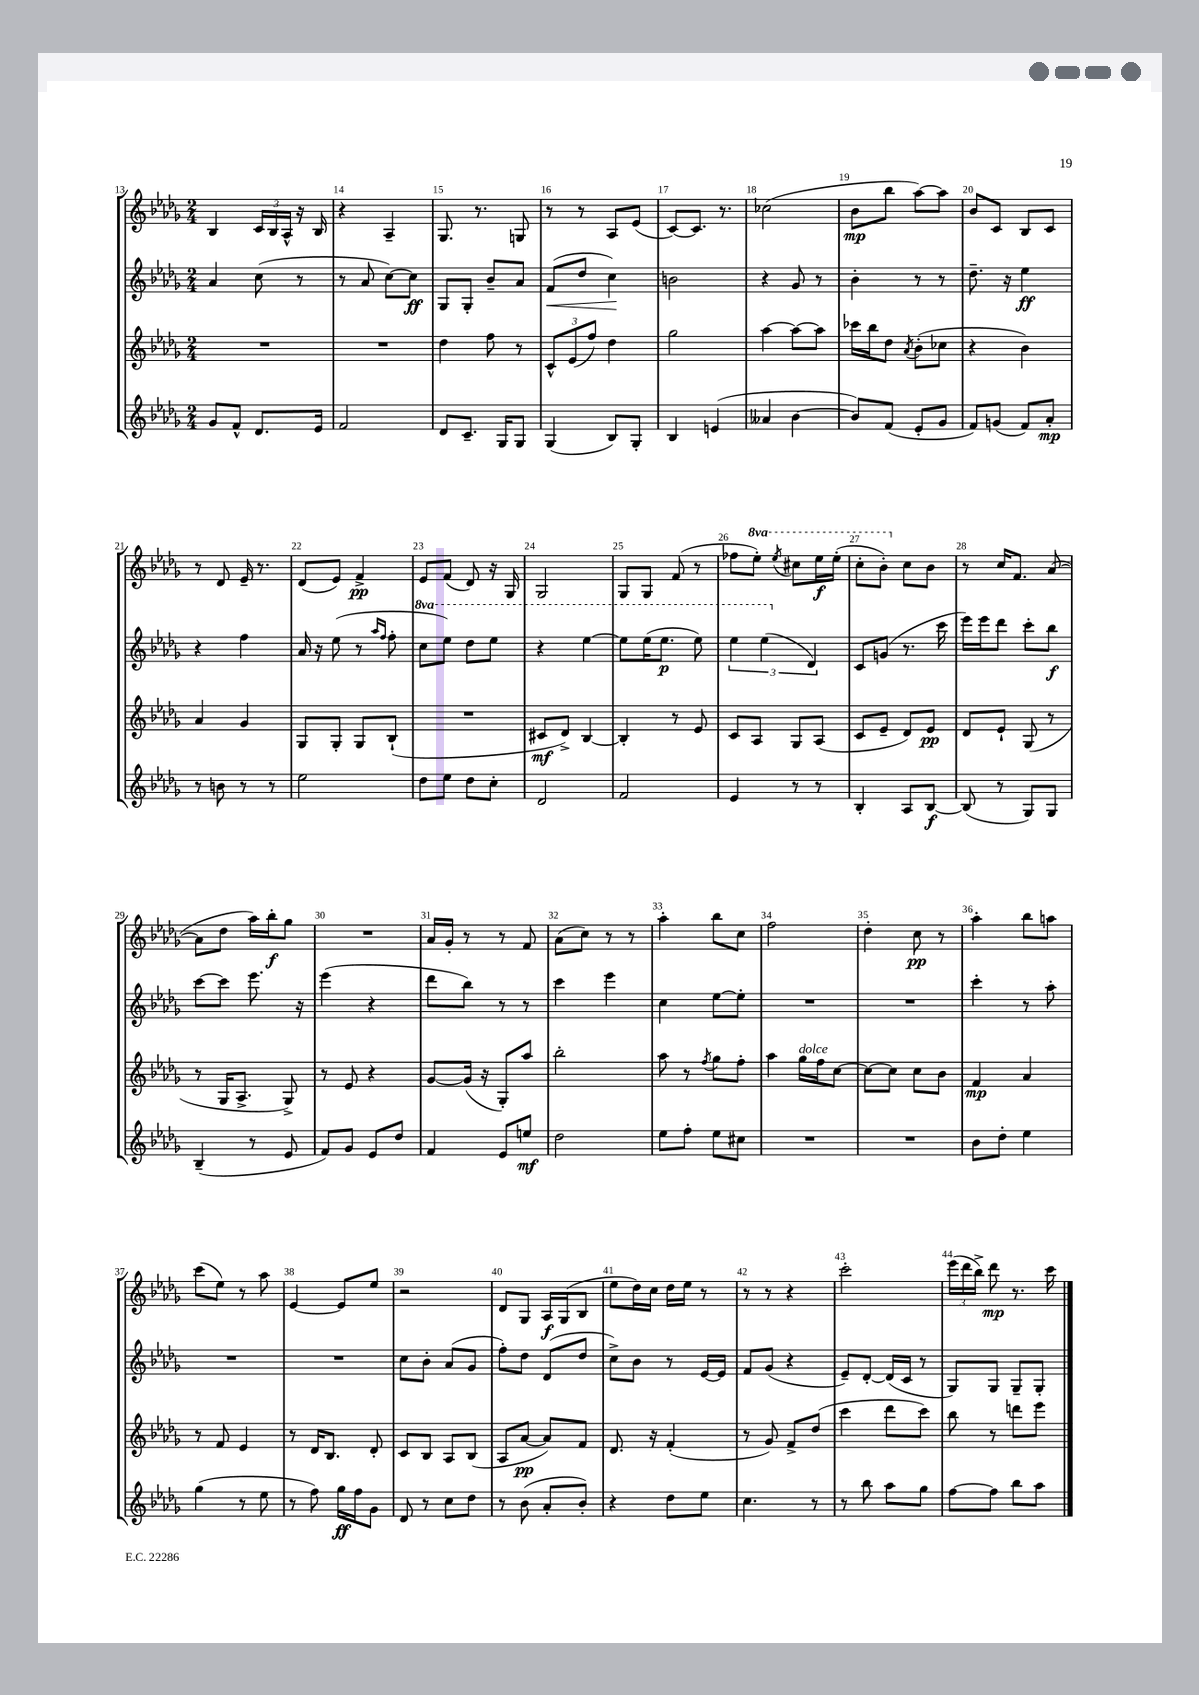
<<
\new StaffGroup <<
\new Staff = "s0" {
    \clef treble \key des \major \numericTimeSignature \time 2/4 \set Staff.ottavationMarkups = #ottavation-simple-ordinals
    \autoBeamOff bes4 \tuplet 3/2 { c'16[ bes16 aes16]-^ } r16 bes16 |
    r4 aes4-- |
    ges8. r8. g8 |
    r8 r8 aes8[ ees'8]( |
    c'8[~) c'8.] r8. |
    ces''2( |
    bes'8[\mp bes''8] aes''8[~) aes''8] |
    bes'8[ c'8] bes8[ c'8] |
    r8 des'8 ees'16-- r8. |
    des'8[( ees'8]) f'4->\pp |
    ees'8[ f'8]( des'8) r16 ges16 |
    ges2 |
    ges8[ ges8] f'8( r8 |
    fes''8[ \ottava #1 ees'''8]-.) \acciaccatura { ees'''8 } cis'''8[ ees'''16\f ees'''16]-.( |
    c'''8[-. bes''8]-.) \ottava #0 c''8[ bes'8] |
    r8 c''16[ f'8.] aes'8~( |
    aes'8[ des''8] aes''16[) bes''16-.\f ges''8] |
    R2 |
    aes'16[ ges'16]-. r8 r8 f'8 |
    aes'8[( c''8]) r8 r8 |
    aes''4-. bes''8[ c''8] |
    f''2 |
    des''4-. c''8\pp r8 |
    aes''4-. bes''8[ a''8] |
    c'''8[( ees''8]) r8 aes''8 |
    ees'4~ ees'8[ ees''8] |
    r2 |
    des'8[ ges8] aes16[\f ges16( bes8] |
    ees''8[ des''16) c''16] des''16[ ees''16] r8 |
    r8 r8 r4 |
    c'''2-. |
    \tuplet 3/2 { ees'''16[( des'''16 bes''16]->) } des'''8\mp r8. c'''16 \bar "|." |
}
\new Staff = "s1" {
    \clef treble \key des \major \numericTimeSignature \time 2/4 \set Staff.ottavationMarkups = #ottavation-simple-ordinals
    \autoBeamOff aes'4 c''8( r8 |
    r8 aes'8 c''8[~) c''8]\ff |
    ges8[ ges8]-. bes'8[-- aes'8] |
    f'8[\<( des''8] c''4\!) |
    b'2 |
    r4 ges'8 r8 |
    bes'4-. r8 r8 |
    des''8.-- r16 ees''4\ff |
    r4 f''4 |
    aes'16 r16 ees''8( r8 \grace { aes''16[ f''16] } f''8-. |
    \ottava #1 c'''8[ ees'''8]) des'''8[ ees'''8] |
    r4 ees'''4~ |
    ees'''8[ ees'''16( ees'''8.]\p ees'''8) |
    \tuplet 3/2 { ees'''4 ees'''4( \ottava #0 des'4) } |
    c'8[ g'8]( r8. c'''16 |
    ees'''16[) ees'''16 des'''8] c'''8[-. bes''8]\f |
    c'''8[~ c'''8] ees'''8. r16 |
    ees'''4( r4 |
    des'''8[ bes''8]) r8 r8 |
    c'''4 ees'''4 |
    c''4 ees''8[~ ees''8]-. |
    R2 |
    R2 |
    c'''4-. r8 aes''8-. |
    R2 |
    R2 |
    c''8[ bes'8]-. aes'8[( ges'8] |
    f''8[-.) des''8] des'8[( des''8] |
    c''8[->) bes'8] r8 ees'16[~ ees'16] |
    f'8[ ges'8]( r4 |
    ees'8[--) des'8]~-. des'16[( c'16] r8 |
    ges8[) ges8] ges8[-- ges8]-. \bar "|." |
}
\new Staff = "s2" {
    \clef treble \key des \major \numericTimeSignature \time 2/4
    \autoBeamOff R2 |
    R2 |
    des''4 f''8 r8 |
    \tuplet 3/2 { c'8[-^ ees'8( f''8]) } des''4 |
    ges''2 |
    aes''4~ aes''8[~ aes''8] |
    ces'''16[ bes''16 des''8] \acciaccatura { aes'8 } bes'8[-.( ces''8] |
    r4 bes'4) |
    aes'4 ges'4 |
    ges8[ ges8]-. ges8[ bes8]-!( |
    R2 |
    cis'8[\mf des'8]->) bes4~ |
    bes4-. r8 ees'8 |
    c'8[ aes8] ges8[ aes8]( |
    c'8[ ees'8]-- des'8[) ees'8]\pp |
    des'8[ ees'8]-! ges8( r8 |
    r8 ges16[ aes8.]-> ges8->) |
    r8 ees'8 r4 |
    ges'8[~ ges'16]( r16 ges8[-.) aes''8] |
    bes''2-. |
    aes''8 r8 \acciaccatura { f''8 } ges''8[ f''8]-. |
    aes''4 ges''16[^\markup { \italic "dolce" } f''16 c''8]~ |
    c''8[~ c''8] c''8[ bes'8] |
    f'4\mp aes'4 |
    r8 f'8 ees'4 |
    r8 des'16[ bes8.] des'8-. |
    c'8[ bes8] aes8[ bes8]( |
    aes8[ aes'8]~\pp aes'8[) f'8] |
    des'8. r16 f'4-.( |
    r8 ges'8) f'8[-> des''8]( |
    c'''4 des'''8[ c'''8]) |
    bes''8 r8 d'''8[ ees'''8] \bar "|." |
}
\new Staff = "s3" {
    \clef treble \key des \major \numericTimeSignature \time 2/4
    \autoBeamOff ges'8[ f'8]-^ des'8.[ ees'16] |
    f'2 |
    des'8[ c'8.]-- ges16[ ges8] |
    ges4( bes8[) ges8]-. |
    bes4 e'4( |
    aeses'4 bes'4~ |
    bes'8[) f'8]( ees'8[-. ges'8] |
    f'8[) g'8]( f'8[) aes'8]-.\mp |
    r8 b'8 r8 r8 |
    ees''2 |
    des''8[ ees''8] des''8[ c''8]-. |
    des'2 |
    f'2 |
    ees'4 r8 r8 |
    bes4-. aes8[ bes8]~\f |
    bes8( r8 ges8[) ges8] |
    bes4--( r8 ees'8 |
    f'8[) ges'8] ees'8[ des''8] |
    f'4 ees'8[ e''8]\mf |
    des''2 |
    ees''8[ f''8]-. ees''8[ cis''8] |
    R2 |
    R2 |
    bes'8[ des''8]-. ees''4 |
    ges''4( r8 ees''8 |
    r8 f''8) ges''16[\ff f''16 ges'8] |
    des'8 r8 c''8[ des''8] |
    r8 bes'8( aes'8[-. bes'8]-.) |
    r4 des''8[ ees''8] |
    c''4. r8 |
    r8 bes''8 aes''8[ ges''8] |
    f''8[~ f''8] bes''8[ aes''8] \bar "|." |
}
>>
>>
\layout { \context { \Score currentBarNumber = #13 \override BarNumber.break-visibility = ##(#f #t #t) barNumberVisibility = #all-bar-numbers-visible } }
